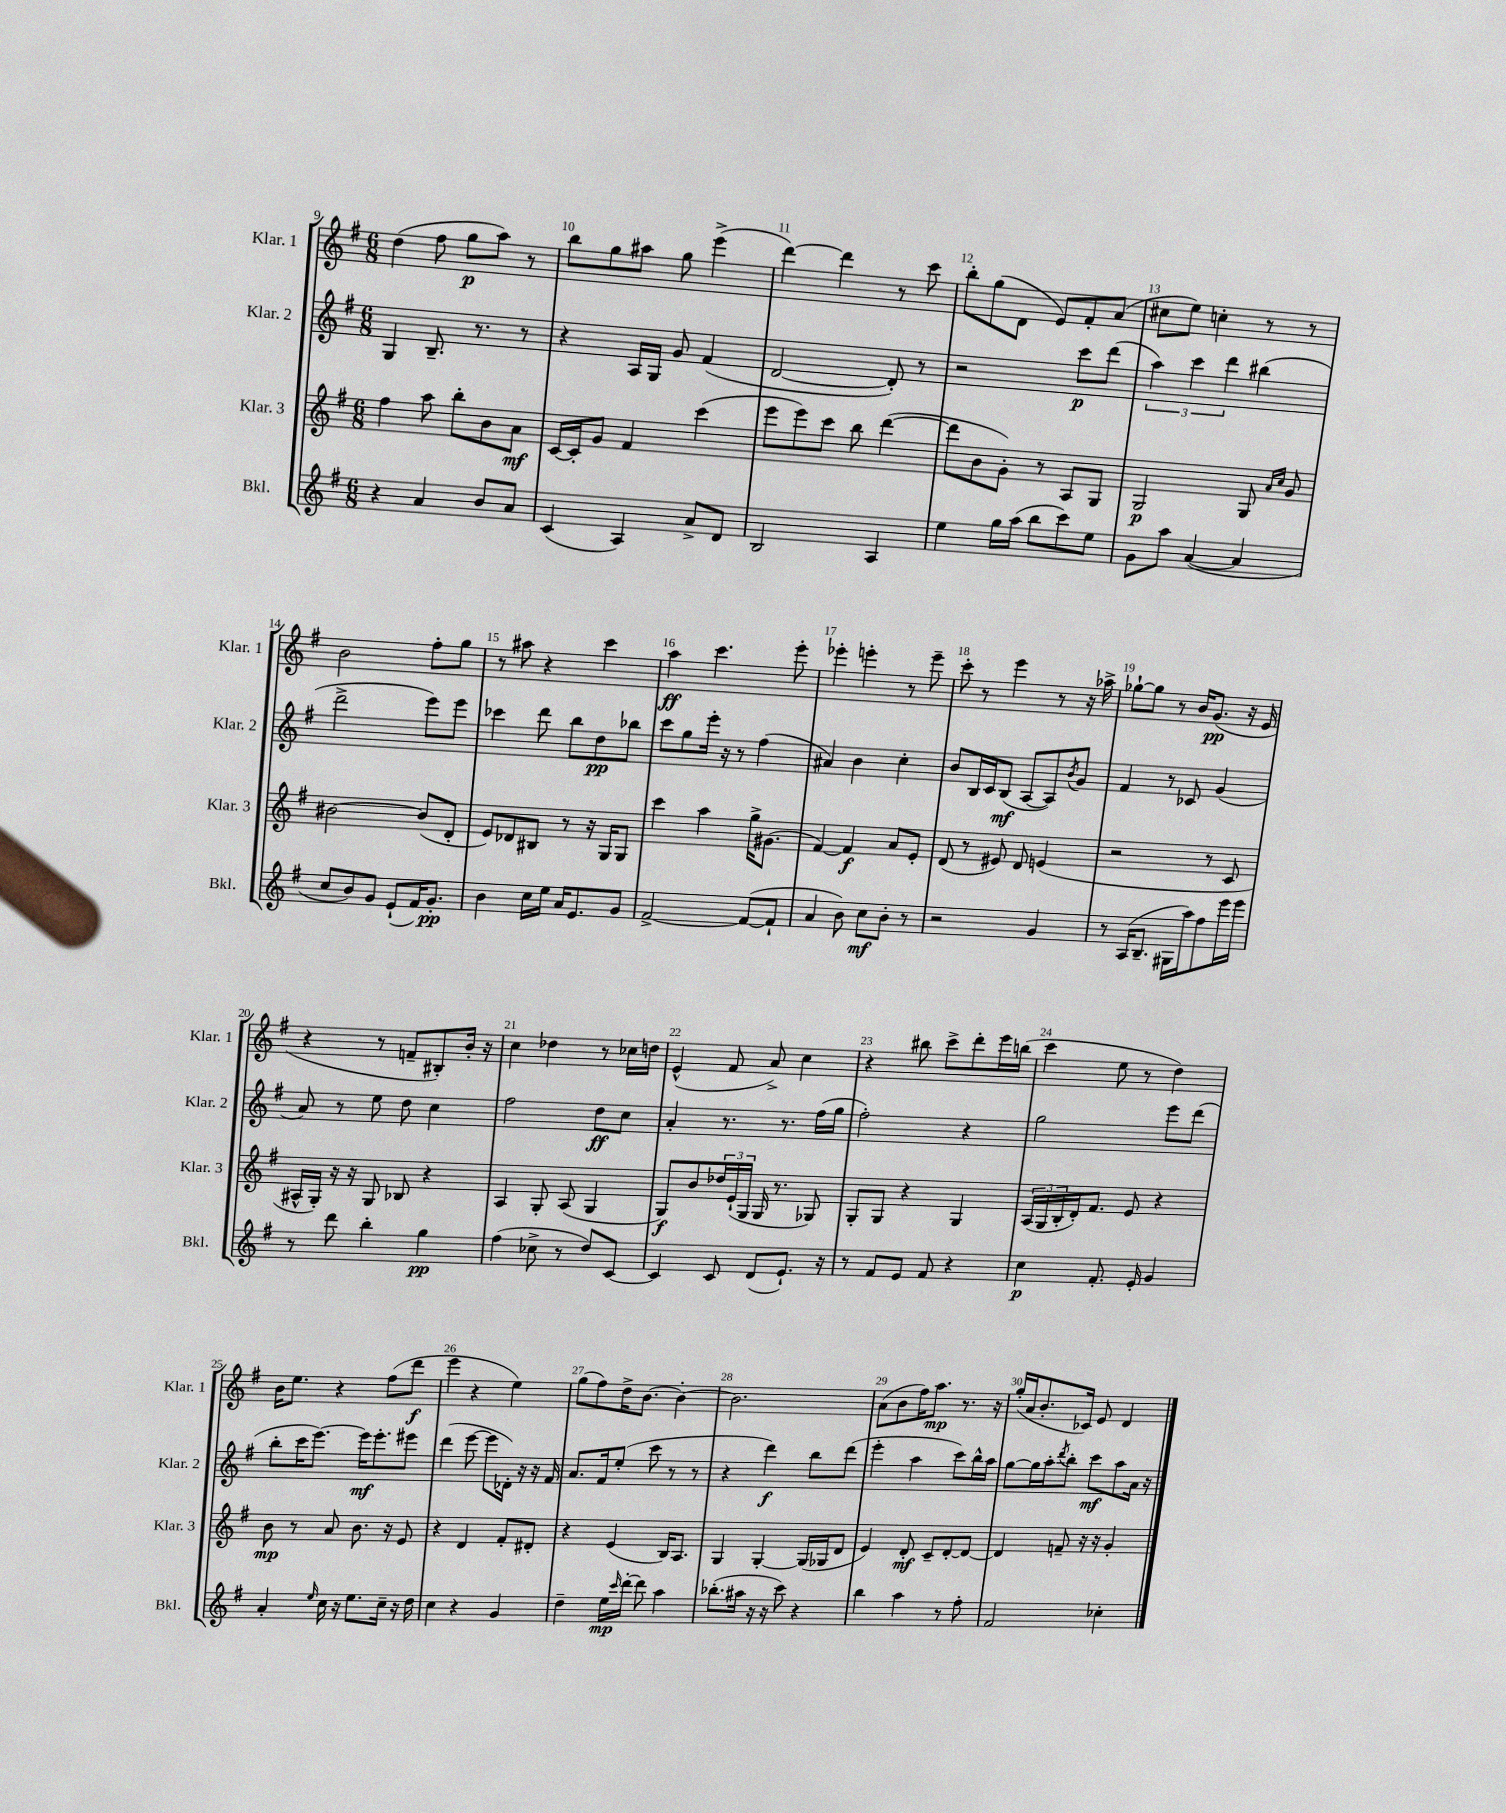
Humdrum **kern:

**kern	**dynam	**kern	**dynam	**kern	**dynam	**kern	**dynam
*part4	*part4	*part3	*part3	*part2	*part2	*part1	*part1
*staff4	*staff4	*staff3	*staff3	*staff2	*staff2	*staff1	*staff1
*I"Bkl.	*	*I"Klar. 3	*	*I"Klar. 2	*	*I"Klar. 1	*
*I'Bkl.	*	*I'Klar. 3	*	*I'Klar. 2	*	*I'Klar. 1	*
*clefG2	*	*clefG2	*	*clefG2	*	*clefG2	*
*k[f#]	*	*k[f#]	*	*k[f#]	*	*k[f#]	*
*M6/8	*	*M6/8	*	*M6/8	*	*M6/8	*
=9	=9	=9	=9	=9	=9	=9	=9
4r	.	4ff#\	.	4G/	.	(4dd\	.
4a/	.	8aa\	.	8.B~/	.	8ff#\	.
.	.	8bb'\L	.	.	.	8gg\L	p
.	.	.	.	8.r	.	.	.
8b/L	.	8b\	.	.	.	8aa\J)	.
8a/J	.	8a\J	mf	8r	.	8r	.
=10	=10	=10	=10	=10	=10	=10	=10
(4c/	.	[16c/LL	.	4r	.	8bb\L	.
.	.	16c'/J]	.	.	.	.	.
.	.	8g/J	.	.	.	8gg\	.
4A/)	.	4f#/	.	16A/LL	.	8aa#X\J	.
.	.	.	.	16G/JJ	.	.	.
.	.	.	.	8g/	.	8gg\	.
8a^/L	.	(4ccc\	.	(4f#/	.	(4eee^\	.
8d/J	.	.	.	.	.	.	.
=11	=11	=11	=11	=11	=11	=11	=11
2B/	.	8eee\L	.	[2d/	.	[4ddd\)	.
.	.	8eee\)	.	.	.	.	.
.	.	8ccc\J	.	.	.	4ddd\]	.
.	.	8bb\	.	.	.	.	.
4A/	.	([4ddd\	.	8d'/])	.	8r	.
.	.	.	.	8r	.	8ccc\	.
=12	=12	=12	=12	=12	=12	=12	=12
4ee\	.	8ddd\L]	.	2r	.	8bb'\L	.
.	.	8b\	.	.	.	(8gg\	.
16gg\LL	.	8g'\J)	.	.	.	8d\J	.
(16aa\JJ	.	.	.	.	.	.	.
8bb\L	.	8r	.	.	.	8e/L)	.
8ccc\)	.	8A/L	.	8ccc\L	p	8f#'/	.
8ee\J	.	8G/J	.	(8ddd\J	.	(8a/J	.
=13	=13	=13	=13	=13	=13	=13	=13
8g\L	.	2G/	p	6aa\)	.	8cc#X\L	.
8aa\J	.	.	.	.	.	8ee\J)	.
.	.	.	.	6ccc\	.	.	.
([4a/	.	.	.	.	.	4ccn'\	.
.	.	.	.	6ddd\	.	.	.
4a/]	.	8G/	.	(4bb#X\	.	8r	.
.	.	16qqa/LL	.	.	.	.	.
.	.	16qqcc/JJ	.	.	.	.	.
.	.	8g/	.	.	.	8r	.
!!LO:LB:g=z
=14	=14	=14	=14	=14	=14	=14	=14
8cc/L	.	[2b#X\	.	2ddd^\	.	2b\	.
8b/)	.	.	.	.	.	.	.
8g/J	.	.	.	.	.	.	.
(8e`/L	.	.	.	.	.	.	.
16f#/K)	.	(8b#/L]	.	8eee\L)	.	8ff#'\L	.
8.g'/J	pp	.	.	.	.	.	.
.	.	8d'/J	.	8eee\J	.	8gg\J	.
=15	=15	=15	=15	=15	=15	=15	=15
4b\	.	8e/L)	.	4ccc-X\	.	8r	.
.	.	8d-X/	.	.	.	8aa#X\	.
16cc\LL	.	8B#X/J	.	8ddd\	.	4r	.
16ee\JJ	.	.	.	.	.	.	.
16a/KL	.	8r	.	8bb\L	.	.	.
8.e/	.	.	.	.	.	.	.
.	.	16r	.	8dd\	pp	4ccc\	.
.	.	16G/KL	.	.	.	.	.
8g/J	.	8G/J	.	8bb-X\J	.	.	.
=16	=16	=16	=16	=16	=16	=16	=16
[2f#^/	.	4ccc\	.	8ccc\L	.	4aa\	ff
.	.	.	.	8gg\	.	.	.
.	.	4aa\	.	16eee'\Jk	.	4.ccc\	.
.	.	.	.	16r	.	.	.
.	.	.	.	8r	.	.	.
(8f#/L_	.	16gg^\KL	.	(4ff#\	.	.	.
.	.	(8.g#X\J	.	.	.	.	.
8f#`/J]	.	.	.	.	.	8eee'\	.
=17	=17	=17	=17	=17	=17	=17	=17
4a/	.	[4f#/)	.	4a#X/)	.	4eee-X'\	.
8b\)	.	4f#/]	f	4b\	.	4eeen'\	.
8cc\L	mf	.	.	.	.	.	.
8b'\J	.	8a/L	.	4cc'\	.	8r	.
8r	.	8e'/J	.	.	.	8eee~\	.
=18	=18	=18	=18	=18	=18	=18	=18
2r	.	(8d/	.	8b/L	.	8ccc'\	.
.	.	8r	.	16B/L	.	8r	.
.	.	.	.	16c/J	.	.	.
.	.	8e#X/)	.	(8B/J	mf	4eee\	.
.	.	8d/	.	[8A/L	.	.	.
4g/	.	(4en/	.	8A/])	.	8r	.
.	.	.	.	8qb/	.	.	.
.	.	.	.	8g/J	.	16r	.
.	.	.	.	.	.	16aa-X^\	.
=19	=19	=19	=19	=19	=19	=19	=19
8r	.	2r	.	4f#/	.	[8gg-X`\L	.
(16A/KL	.	.	.	.	.	8gg-\J]	.
8.B~/J	.	.	.	.	.	.	.
.	.	.	.	8r	.	8r	.
16G#X\LL	.	.	.	8c-X/	.	16b/KL	.
16aa\J)	.	.	.	.	.	(8.g/J	pp
8ff#\	.	8r	.	(4g/	.	.	.
16eee\L	.	8c/	.	.	.	16r	.
16eee\JJ	.	.	.	.	.	16e/	.
!!LO:LB:g=z
=20	=20	=20	=20	=20	=20	=20	=20
8r	.	16A#X^^/LL	.	8a/)	.	4r	.
.	.	16G'/JJ)	.	.	.	.	.
8ddd\	.	16r	.	8r	.	.	.
.	.	16r	.	.	.	.	.
4bb'\	.	8G/	.	8ee\	.	8r	.
.	.	8B-X/	.	8dd\	.	8fn~/L	.
4gg\	pp	4r	.	4cc\	.	8B#X'/)	.
.	.	.	.	.	.	16b'/Jk	.
.	.	.	.	.	.	16r	.
=21	=21	=21	=21	=21	=21	=21	=21
(4ff#\	.	4A/	.	2ff#\	.	4cc\	.
8cc-X^\	.	8G'/	.	.	.	4dd-X\	.
8r	.	(8A/	.	.	.	.	.
8dd/L)	.	4G/	.	8dd\L	ff	8r	.
[8c/J	.	.	.	8cc\J	.	16cc-X\LL	.
.	.	.	.	.	.	16ddn\JJ	.
=22	=22	=22	=22	=22	=22	=22	=22
4c/]	.	8G/L)	f	4a'/	.	(4e^^/	.
.	.	8b/	.	.	.	.	.
8c/	.	24dd-X/L	.	8.r	.	8f#/	.
.	.	(24e`/	.	.	.	.	.
.	.	24G/JJ	.	.	.	.	.
(8d/L	.	16G/	.	.	.	8a^/)	.
.	.	8.r	.	8.r	.	.	.
8.e`/J)	.	.	.	.	.	4cc\	.
.	.	8G-X/)	.	(16ff#\LL	.	.	.
16r	.	.	.	16gg\JJ	.	.	.
=23	=23	=23	=23	=23	=23	=23	=23
8r	.	8G'/L	.	2ff#'\)	.	4r	.
8f#/L	.	8G/J	.	.	.	.	.
8e/J	.	4r	.	.	.	8bb#X\	.
8f#/	.	.	.	.	.	8ccc^\L	.
4r	.	4G/	.	4r	.	8ddd'\	.
.	.	.	.	.	.	16eee\L	.
.	.	.	.	.	.	(16bbn\JJ	.
=24	=24	=24	=24	=24	=24	=24	=24
4cc\	p	(24A/LL	.	2gg\	.	4ccc\	.
.	.	24G/	.	.	.	.	.
.	.	24B'/	.	.	.	.	.
.	.	16d'/J)	.	.	.	.	.
.	.	8.f#/J	.	.	.	.	.
8.f#'/	.	.	.	.	.	8ee\	.
.	.	8e/	.	.	.	8r	.
16e'/	.	.	.	.	.	.	.
4g/	.	4r	.	8eee\L	.	4dd\)	.
.	.	.	.	(8ddd\J	.	.	.
!!LO:LB:g=z
=25	=25	=25	=25	=25	=25	=25	=25
4a'/	.	8b\	mp	8bb'\L	.	16b\KL	.
.	.	.	.	.	.	8.ee\J	.
.	.	8r	.	16ccc\K	.	.	.
.	.	.	.	[8.eee\J)	.	.	.
16qqee/	.	.	.	.	.	.	.
16cc\	.	8a/	.	.	.	4r	.
16r	.	.	.	.	.	.	.
8.ee\L	.	8.b\	.	16eee\KL]	mf	.	.
.	.	.	.	8.eee'\	.	.	.
.	.	.	.	.	.	(8ff#\L	.
16cc~\Jk	.	16r	.	.	.	.	.
16r	.	8e/	.	8eee#X\J	.	8ddd\J	f
16dd\	.	.	.	.	.	.	.
=26	=26	=26	=26	=26	=26	=26	=26
4cc\	.	4r	.	(4ddd\	.	4eee\	.
4r	.	4d/	.	[8eee\	.	4r	.
.	.	.	.	8eee\L]	.	.	.
4g/	.	8f#'/L	.	16d-X'\Jk)	.	4ee\)	.
.	.	.	.	16r	.	.	.
.	.	8d#X'/J	.	16r	.	.	.
.	.	.	.	16f#/	.	.	.
=27	=27	=27	=27	=27	=27	=27	=27
4dd~\	.	4r	.	8.a/L	.	(8gg\L	.
.	.	.	.	.	.	8ff#\)	.
.	.	.	.	16f#/k	.	.	.
16ee\LL	mp	(4e/	.	(8ee'/J	.	16dd^\K	.
16qqccc/	.	.	.	.	.	.	.
[16ddd'\JJ	.	.	.	.	.	[8.b\J	.
8ddd\]	.	.	.	8ccc\	.	.	.
4aa\	.	16B/KL)	.	8r	.	4b'\_	.
.	.	8.A/J	.	.	.	.	.
.	.	.	.	8r	.	.	.
=28	=28	=28	=28	=28	=28	=28	=28
(8.bb-X'\L	.	4G/	.	4r	.	2.b\]	.
16aa#X\Jk	.	.	.	.	.	.	.
16r	.	[4G'/	.	4ddd\)	f	.	.
16r	.	.	.	.	.	.	.
8ccc\)	.	.	.	.	.	.	.
4r	.	(16G/LL]	.	8bb\L	.	.	.
.	.	16G-X/J	.	.	.	.	.
.	.	8d/J	.	(8ddd\J	.	.	.
=29	=29	=29	=29	=29	=29	=29	=29
4bb\	.	4e/)	.	4eee'\	.	(8a\L	.
.	.	.	.	.	.	8b\	.
4aa\	.	8d'/	mf	4aa\	.	16ff#\K)	.
.	.	.	.	.	.	8.aa\J	mp
.	.	8c~/L	.	.	.	.	.
8r	.	[8d'/	.	8ccc\L)	.	8.r	.
8ff#'\	.	8d/J_	.	16bb^^\L	.	.	.
.	.	.	.	16aa\JJ	.	16r	.
=30	=30	=30	=30	=30	=30	=30	=30
2f#/	.	4d/]	.	[8gg\L	.	(16gg'/LL	.
.	.	.	.	.	.	16a/J	.
.	.	.	.	16gg\L]	.	8.b'/	.
.	.	.	.	16aa'\J	.	.	.
.	.	.	.	8qddd/	.	.	.
.	.	8fn~/	.	8bb'\J	.	.	.
.	.	.	.	.	.	16c-X/Jk)	.
.	.	16r	.	8ccc\L	mf	8e/	.
.	.	16r	.	.	.	.	.
4cc-X'\	.	4g'/	.	8aa\	.	4d/	.
.	.	.	.	16a\Jk	.	.	.
.	.	.	.	16r	.	.	.
==	==	==	==	==	==	==	==
*-	*-	*-	*-	*-	*-	*-	*-
